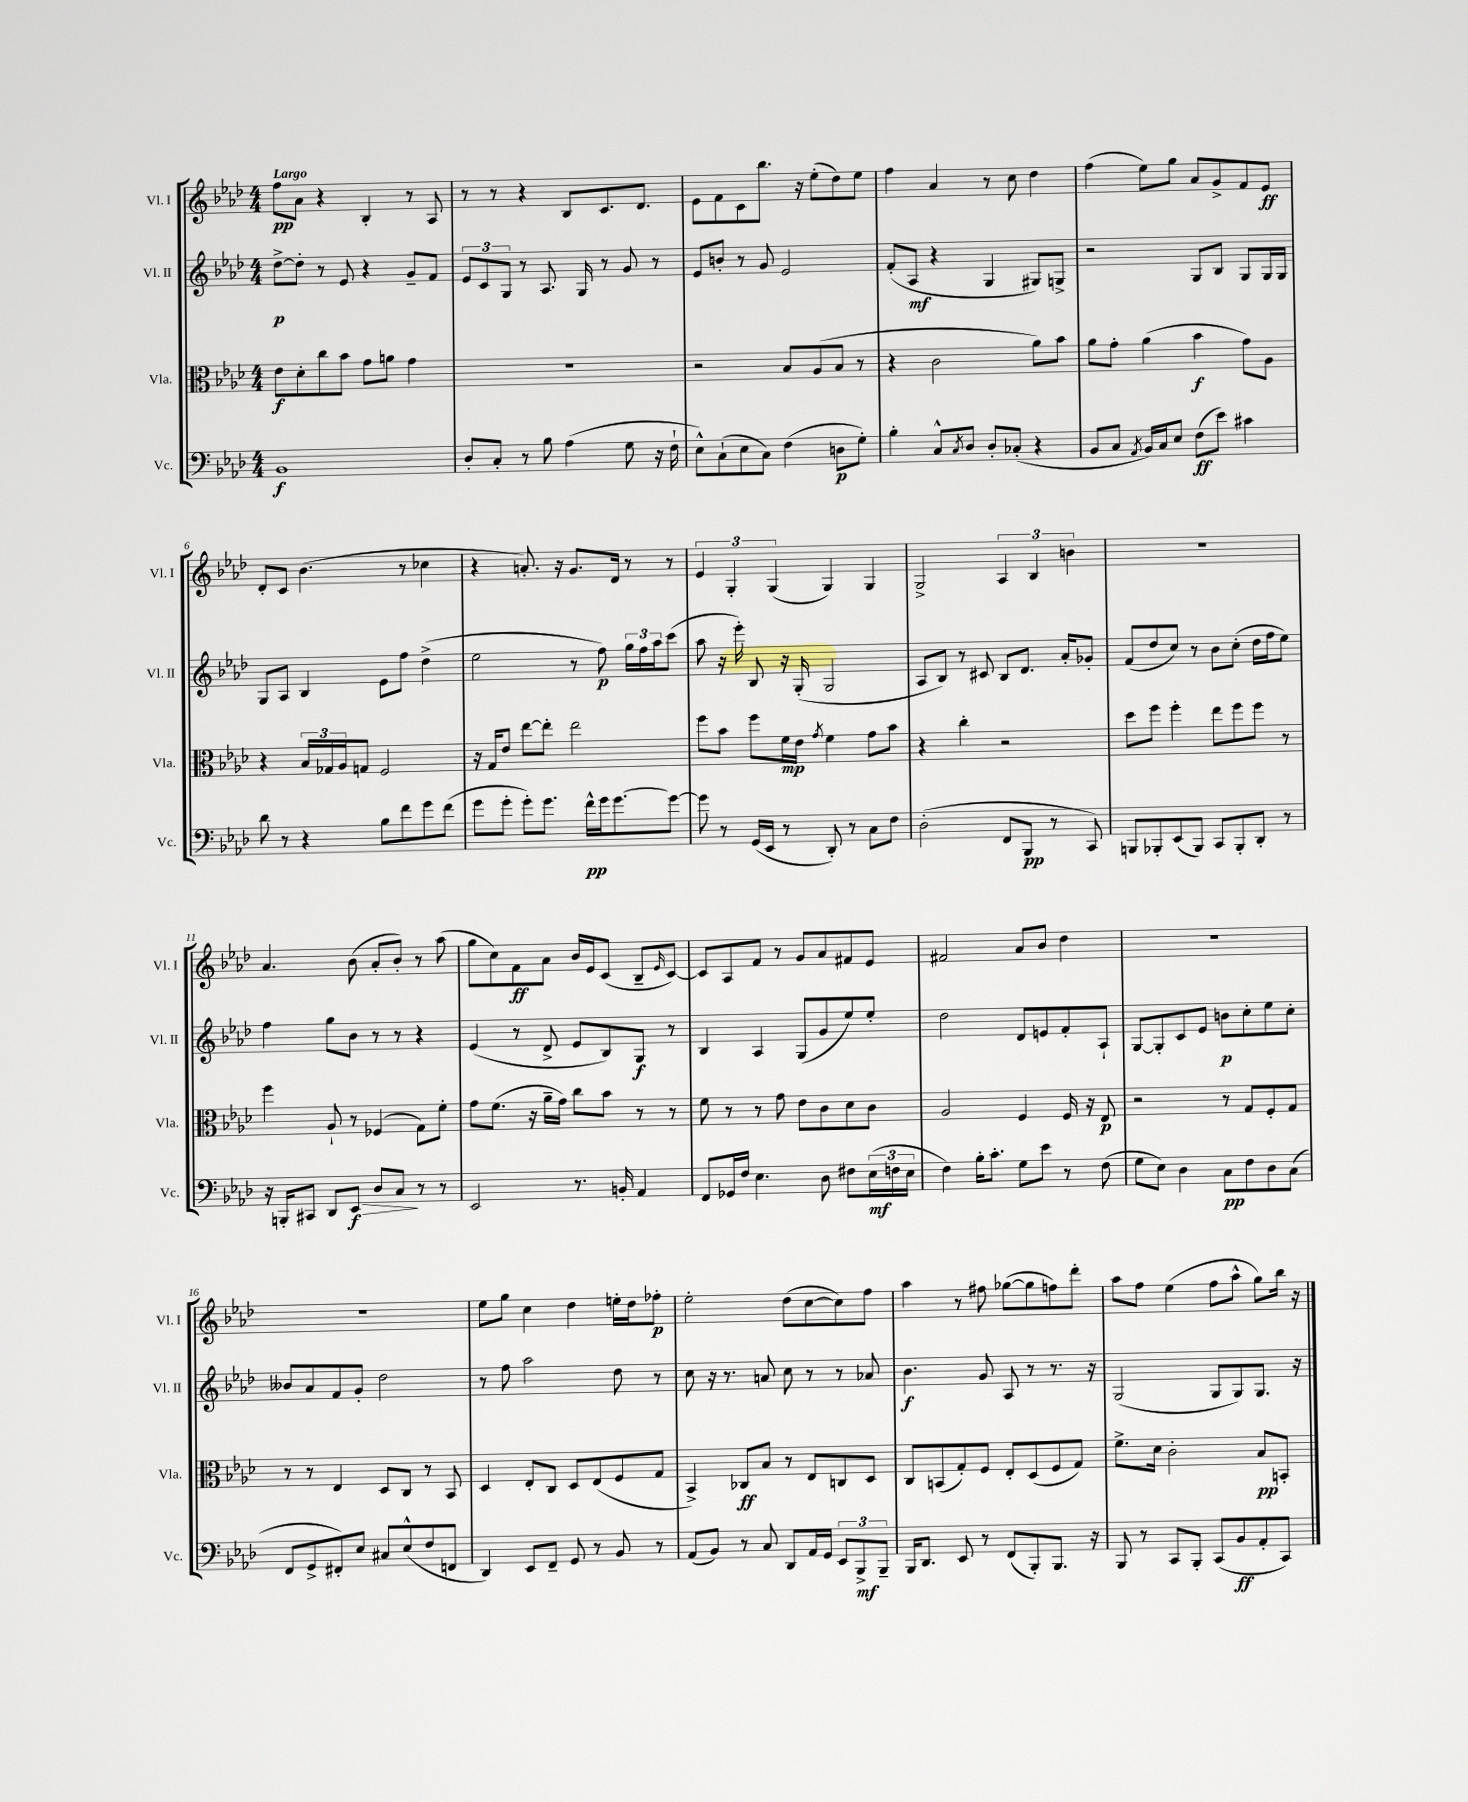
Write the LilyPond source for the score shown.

<<
\new StaffGroup <<
\new Staff = "s0" \with { instrumentName = "Vl. I" shortInstrumentName = "Vl. I" } {
    \clef treble \key aes \major \numericTimeSignature \time 4/4 \tempo "Largo"
    f''8\pp aes'8 r4 bes4-. r8 aes8 |
    r8 r8 r4 bes8 c'8. des'8. |
    ees'8 f'8 c'8 bes''8. r16 ees''8-.( des''8) ees''8 |
    f''4 aes'4 r8 c''8 des''4 |
    f''4( ees''8) g''8 aes'8 g'8-> f'8 ees'8\ff |
    des'8-. c'8 bes'4.( r8 ces''4 |
    r4 a'8.-.) r16 g'8. des'16 r8 r8 |
    \tuplet 3/2 { ees'4 g4-. g4( } g4) g4 |
    g2-> \tuplet 3/2 { aes4 bes4 b'4 } |
    r1 |
    aes'4. bes'8( aes'8-. bes'8-.) r8 aes''8( |
    g''8 c''8) f'8\ff aes'8 bes'16 ees'16 c'8( bes8-- \grace { ees'16 } c'8~) |
    c'8 aes8 f'8 r8 g'8 aes'8 fis'8 ees'8 |
    fis'2 aes'8 bes'8 des''4 |
    r1 |
    R1 |
    ees''8 g''8 c''4 des''4 e''16-. des''16 fes''8-.\p |
    ees''2-. des''8( c''8~ c''8) f''8 |
    aes''4 r8 fis''8 ges''8~( ges''8 f''8) des'''8-. |
    aes''8 f''8 ees''4( f''8 aes''8-^ g''8) bes''16 r16 \bar "|." |
}
\new Staff = "s1" \with { instrumentName = "Vl. II" shortInstrumentName = "Vl. II" } {
    \clef treble \key aes \major \numericTimeSignature \time 4/4
    des''8~->\p des''8-. r8 ees'8 r4 g'8-- f'8 |
    \tuplet 3/2 { ees'8 c'8 g8 } r8 aes8. g16 r8 g'8 r8 |
    ees'8 b'8-. r8 g'8 ees'2 |
    f'8-.( aes8\mf r4 g4 gis8) g8-> |
    r2 g8 bes8 g8 g16 g16 |
    g8 aes8 bes4 ees'8 f''8 des''4->( |
    ees''2 r8 f''8\p) \tuplet 3/2 { g''16 f''16 aes''16 } c'''8( |
    aes''8 r16 ees'''16-.) bes8 r16 g16-.( g2 |
    aes8 bes8) r8 cis'8 bes8 des'8. aes'16-. ges'8-. |
    f'8( des''8 c''8) r8 bes'8 c''8-.( des''16 f''16 ees''8) |
    f''4 g''8 bes'8 r8 r8 r4 |
    ees'4( r8 des'8-> ees'8 bes8) g8\f r8 |
    bes4 aes4 g8( g'8 ees''8) ees''8-. |
    des''2 des'8 e'8 f'8-. aes8-! |
    g8~ g8-. c'8 ees'8 b'8\p c''8-. ees''8 c''8-. |
    beses'8 aes'8 f'8 g'8-. des''2 |
    r8 f''8 aes''2 des''8 r8 |
    c''8 r16 r8. a'8 c''8 r8 r8 aes'8 |
    bes'4.\f g'8 aes8 r8 r8. r16 |
    g2( g8 g8) g8. r16 \bar "|." |
}
\new Staff = "s2" \with { instrumentName = "Vla." shortInstrumentName = "Vla." } {
    \clef alto \key aes \major \numericTimeSignature \time 4/4
    ees'8\f des'8-. c''8 bes'8 g'8 a'8 g'4 |
    R1 |
    r2 bes8 aes8( bes8 r8 |
    r4 c'2 aes'8) bes'8 |
    aes'8 g'8-. aes'4( bes'4\f g'8) aes8 |
    r4 \tuplet 3/2 { bes16 ges16 aes16 } g8 f2 |
    r16 g16 ees'8 ees''8~ ees''8-. ees''2 |
    f''8 bes'8 f''8 f'16\mp ees'16 \acciaccatura { g'8 } f'4 g'8 bes'8 |
    r4 c''4-. r2 |
    des''8 f''8 f''4-. ees''8 f''8 f''8 r8 |
    f''4 aes8-! r8 fes4( g8) f'8-. |
    g'8 f'8.( r16 aes'16-- g'16) c''8 bes'8 r8 r8 |
    f'8 r8 r8 g'8 ees'8 c'8 des'8 c'8 |
    aes2 f4 f16 r16 ees8\p |
    r2 r8 g8 f8-. g8 |
    r8 r8 ees4 des8 c8 r8 bes,8 |
    des4 ees8-. c8 des8 ees8( f8 g8 |
    bes,4->) ces8\ff bes8 r8 ees8 c8 des8 |
    c8 b,8( g8-.) f8 ees8-. des8( f8 g8) |
    f'8.-> des'16 c'2-. bes8\pp b,8-. \bar "|." |
}
\new Staff = "s3" \with { instrumentName = "Vc." shortInstrumentName = "Vc." } {
    \clef bass \key aes \major \numericTimeSignature \time 4/4
    bes,1\f |
    des8-. c8-. r8 bes8 aes4( g8 r16 f16-! |
    ees8-^) c8-!( ees8 c8) f4( d8\p g8-.) |
    bes4-. c8-^ \acciaccatura { c8 } des8 des8-. ces8-.( r4 |
    bes,8 c8 \acciaccatura { aes,8 } bes,16) c16 ees8 f8\ff( ees'8) cis'4 |
    des'8 r8 r4 bes8 f'8 g'8 f'8( |
    g'8 g'8-. g'8-.) g'8. f'16-^\pp g'16 g'8.~ g'8~ |
    g'8 r8 g,16( ees,16 r8 des,8-.) r8 c8 f8 |
    des2-.( f,8 bes,,8\pp r8 c,8) |
    b,,8 bes,,8-. ees,8( bes,,8) c,8 bes,,8-. des,8-. r8 |
    r16 b,,16-. cis,8 des,8 ees,8\f\> des8 c8\! r8 r8 |
    ees,2 r8. b,16-. aes,4 |
    f,8 ges,16 f16 ees4. des8 fis8 \tuplet 3/2 { ees16\mf( f16 ees16 } |
    f4) bes16-. c'8.-. g8 ees'8 r8 f8( |
    g8 ees8) des4 c8\pp f8 des8 c8( |
    f,8 g,8-> fis,8-.) ees8 cis8 ees8-^( f8 f,8 |
    des,4) ees,8 f,8-- g,8 r8 bes,8 r8 |
    aes,8( bes,8) r8 c8 des,8 aes,16 g,16 \tuplet 3/2 { ees,8 bes,,8->\mf bes,,8-- } |
    bes,,16 des,8. ees,8 r8 f,8( bes,,8-.) bes,,8. r16 |
    bes,,8 r8 c,8 bes,,8-. c,8( bes,8\ff aes,8-. c,8) \bar "|." |
}
>>
>>
